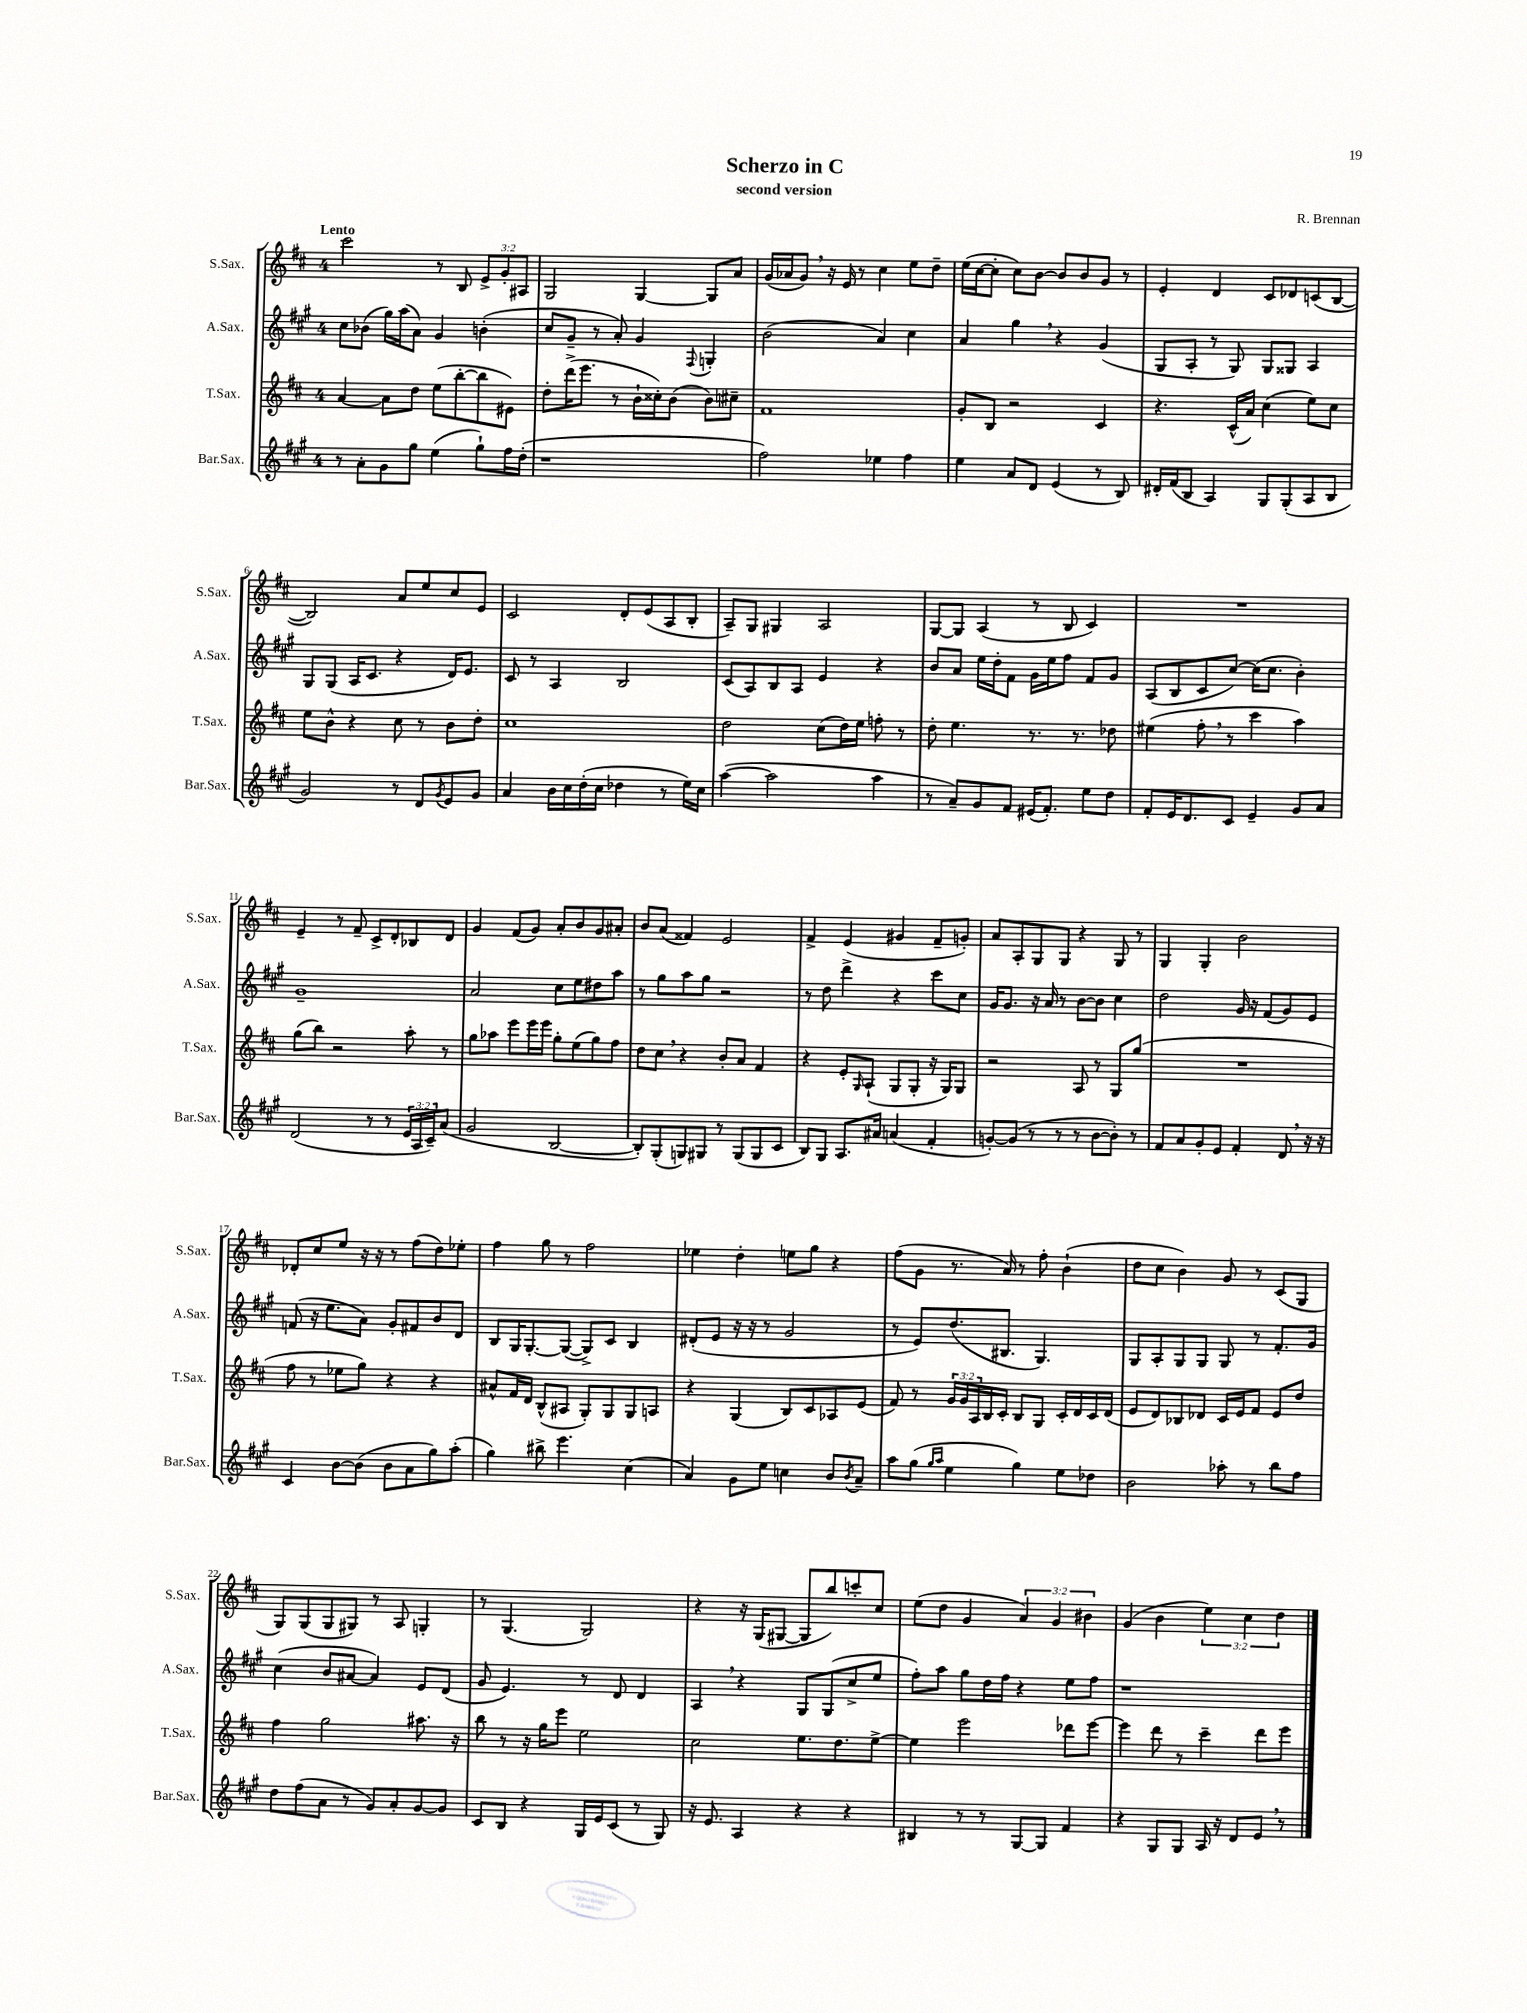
\header { title = "Scherzo in C" composer = "R. Brennan" subtitle = "second version" }
<<
\new StaffGroup <<
\new Staff = "s0" \with { instrumentName = "S.Sax." shortInstrumentName = "S.Sax." } {
    \clef treble \key d \major \once \override Staff.TimeSignature.style = #'single-digit \time 4/4 \override Staff.TupletNumber.text = #tuplet-number::calc-fraction-text \tempo "Lento"
    cis'''2 r8 b8 \tuplet 3/2 { e'8-> g'8-. ais8 } |
    g2 g4~ g8 a'8 |
    g'16( aes'16 g'8) \breathe r16 e'16 r8 cis''4 e''8 d''8-- |
    e''16( cis''16~ cis''8-. cis''8) b'8~ b'8 b'8 g'8 r8 |
    e'4-. d'4 cis'8 des'8 c'8( b8~ |
    b2) a'8 e''8 cis''8 e'8 |
    cis'2 d'8-. e'8( a8 b8-. |
    a8--) g8 gis4 a2 |
    g8~ g8 a4( r8 b8 cis'4) |
    R1 |
    e'4-- r8 fis'8-- cis'8-> d'8-. bes8 d'8 |
    g'4 fis'8( g'8) a'8-. b'8 g'8 ais'8-. |
    b'8 a'8( fisis'4) e'2 |
    fis'4-> e'4( gis'4 fis'8-- g'8-.) |
    a'8 a8-. g8 g8 r4 g8 r8 |
    g4 g4-. b'2 |
    des'8-. cis''8 e''8 r16 r16 r8 fis''8( d''8) ees''8-. |
    fis''4 g''8 r8 fis''2 |
    ees''4 d''4-. e''8 g''8 r4 |
    fis''8( g'8 r8. a'16) r8 fis''8-. b'4-!( |
    d''8 cis''8 b'4) g'8 r8 cis'8( g8 |
    g8) g8( g8 gis8) r8 a8 g4-. |
    r8 g4.( g2) |
    r4 r16 g16( gis8~ gis8 b''8) c'''8-. cis''8 |
    e''8( d''8 g'4 \tuplet 3/2 { a'4) g'4 bis'4 } |
    g'4( b'4 \tuplet 3/2 { e''4) cis''4 d''4 } \bar "|." |
}
\new Staff = "s1" \with { instrumentName = "A.Sax." shortInstrumentName = "A.Sax." } {
    \clef treble \key a \major \once \override Staff.TimeSignature.style = #'single-digit \time 4/4
    cis''8 bes'8( gis''16) a''16( a'8) gis'4 b'4-.( |
    cis''8 gis'8-- r8 a'8-.) gis'4 \appoggiatura { fis8 } g4-. |
    b'2( a'4) cis''4 |
    a'4 gis''4 \breathe r4 gis'4( |
    gis8 a8-. r8 gis8) gis8 gisis8 a4 |
    gis8 gis8( a16 cis'8. r4 d'16) e'8. |
    cis'8 r8 a4 b2 |
    cis'8( a8) b8 a8 e'4 r4 |
    b'8 a'8 e''16 d''16-. fis'8 gis'16 e''16 fis''8 fis'8 gis'8 |
    a8( b8 cis'8 cis''8~) cis''16( cis''8. b'4-.) |
    gis'1-- |
    a'2 cis''8 e''8 dis''8 a''8 |
    r8 gis''8 a''8 gis''8 r2 |
    r8 d''8 d'''4-> r4 cis'''8 cis''8 |
    gis'16 gis'8. r16 a'16 r8 b'8~ b'8 cis''4 |
    d''2 gis'16 r16 fis'8( gis'8) e'8 |
    f'8( r16 e''8. a'8) gis'8-. fis'8 b'8 d'8 |
    b8 gis16 gis8.~-. gis8~( gis8->) cis'8 b4 |
    dis'8-.( e'8 r16 r16 r8 gis'2 |
    r8 e'8) d''8.( bis8. gis4.) |
    gis8 a8-. gis8 gis8 gis8 r8 fis'8.-. gis'16 |
    cis''4( b'8 ais'8~ ais'4) e'8 d'8( |
    gis'8 e'4.) r8 d'8 d'4 |
    a4 \breathe r4 gis8 gis8( cis''8-> e''8 |
    fis''8-.) a''8 gis''8 d''16 fis''16 r4 e''8 fis''8 |
    r1 \bar "|." |
}
\new Staff = "s2" \with { instrumentName = "T.Sax." shortInstrumentName = "T.Sax." } {
    \clef treble \key d \major \once \override Staff.TimeSignature.style = #'single-digit \time 4/4 \override Staff.TupletNumber.text = #tuplet-number::calc-fraction-text
    a'4~ a'8 d''8 e''8( b''8~-. b''8 eis'8) |
    d''8-. d'''16->( e'''8. r8 b'16-! cisis''16-.) b'8( b'8) cis''8-- |
    fis'1 |
    g'8-. b8 r2 cis'4 |
    r4. cis'16-^( a'16) cis''4( e''8) cis''8 |
    e''8 b'8-^ r4 cis''8 r8 b'8 d''8-. |
    cis''1 |
    d''2 cis''8( d''16) e''16 f''8-. r8 |
    d''8-. e''4. r8. r8. des''8 |
    eis''4( fis''8-. \breathe r8 cis'''4 a''4) |
    g''8( b''8) r2 a''8-. r8 |
    g''8 aes''8 e'''8 e'''16 e'''16 g''8-. e''8( g''8) fis''8 |
    d''8 cis''8 \breathe r4 b'8-. a'8 fis'4 |
    r4 e'8-. \grace { g16 } a8-!( g8 g8-. r16 g16) g8 |
    r2 a8 r8 g8 g''8( |
    R1 |
    fis''8 r8 ees''8 g''8) r4 r4 |
    ais'8-^ fis'16 d'16 b8-^( ais8 g8-.) g8 g8 a8 |
    r4 g4( b8) cis'8 aes8 e'8( |
    fis'8) r8 \tuplet 3/2 { g'16 g'16 a16 } b16 cis'16-. b8 g8 cis'16-. d'16 cis'16 d'16( |
    e'8 d'8) bes8 des'8 cis'16 e'16 fis'8 e'8 d''8 |
    fis''4 g''2 ais''8. r16 |
    b''8 r8 r16 g''16 e'''8 e''2 |
    cis''2 e''8. d''8. e''8~-> |
    e''4 e'''2 des'''8 e'''8~ |
    e'''4 d'''8 r8 cis'''4-- d'''8 e'''8 \bar "|." |
}
\new Staff = "s3" \with { instrumentName = "Bar.Sax." shortInstrumentName = "Bar.Sax." } {
    \clef treble \key a \major \once \override Staff.TimeSignature.style = #'single-digit \time 4/4 \override Staff.TupletNumber.text = #tuplet-number::calc-fraction-text
    r8 a'8-. gis'8 gis''8 e''4( gis''8-!) fis''16 d''16-.( |
    r1 |
    fis''2) ees''4 fis''4 |
    e''4 a'8 d'8 e'4( r8 b8) |
    dis'16-. fis'16( b8 a4) gis8 gis8-.( a8 b8 |
    gis'2) r8 d'8 \acciaccatura { gis'8 } e'8 gis'8 |
    a'4 b'16 cis''16 d''16-.( cis''16 des''4 r8 e''16) cis''16 |
    a''4~( a''2 a''4 |
    r8 a'8--) gis'8 fis'8 eis'16( fis'8.-.) e''8 d''8 |
    fis'8-. e'16 d'8. cis'8 e'4-- gis'8 a'8 |
    d'2( r8 r8 \tuplet 3/2 { e'16 a16 cis'16--) } a'8( |
    gis'2 b2~ |
    b8-.) gis8-.( g8) gis8 r8 gis8( gis8 cis'8 |
    b8) gis8 a8. ais'16 a'4( fis'4-. |
    g'8~-.) g'8( r8 r8 r8 b'8~ b'8-.) r8 |
    fis'8 a'8 gis'8-. e'8 fis'4-. d'8 \breathe r16 r16 |
    cis'4 b'8~ b'8( b'8 a'8 gis''8) a''8-.( |
    gis''4) bis''8-> e'''4. cis''4( |
    a'4) gis'8 e''8 c''4 b'8 \acciaccatura { b'8 } a'8-- |
    a''8 gis''8( \grace { gis''16 a''16 } e''4 gis''4) e''8 des''8 |
    b'2 aes''8-. r8 b''8 fis''8 |
    d''8 fis''8( a'8 r8 gis'8) a'8-. gis'8~ gis'8 |
    cis'8 b8 r4 gis16 e'16 cis'8( r8 gis8) |
    r16 e'8. a4 r4 r4 |
    bis4 r8 r8 gis8~ gis8 fis'4 |
    r4 gis8 gis8 a16 r16 d'8 e'8 \breathe r8 \bar "|." |
}
>>
>>
